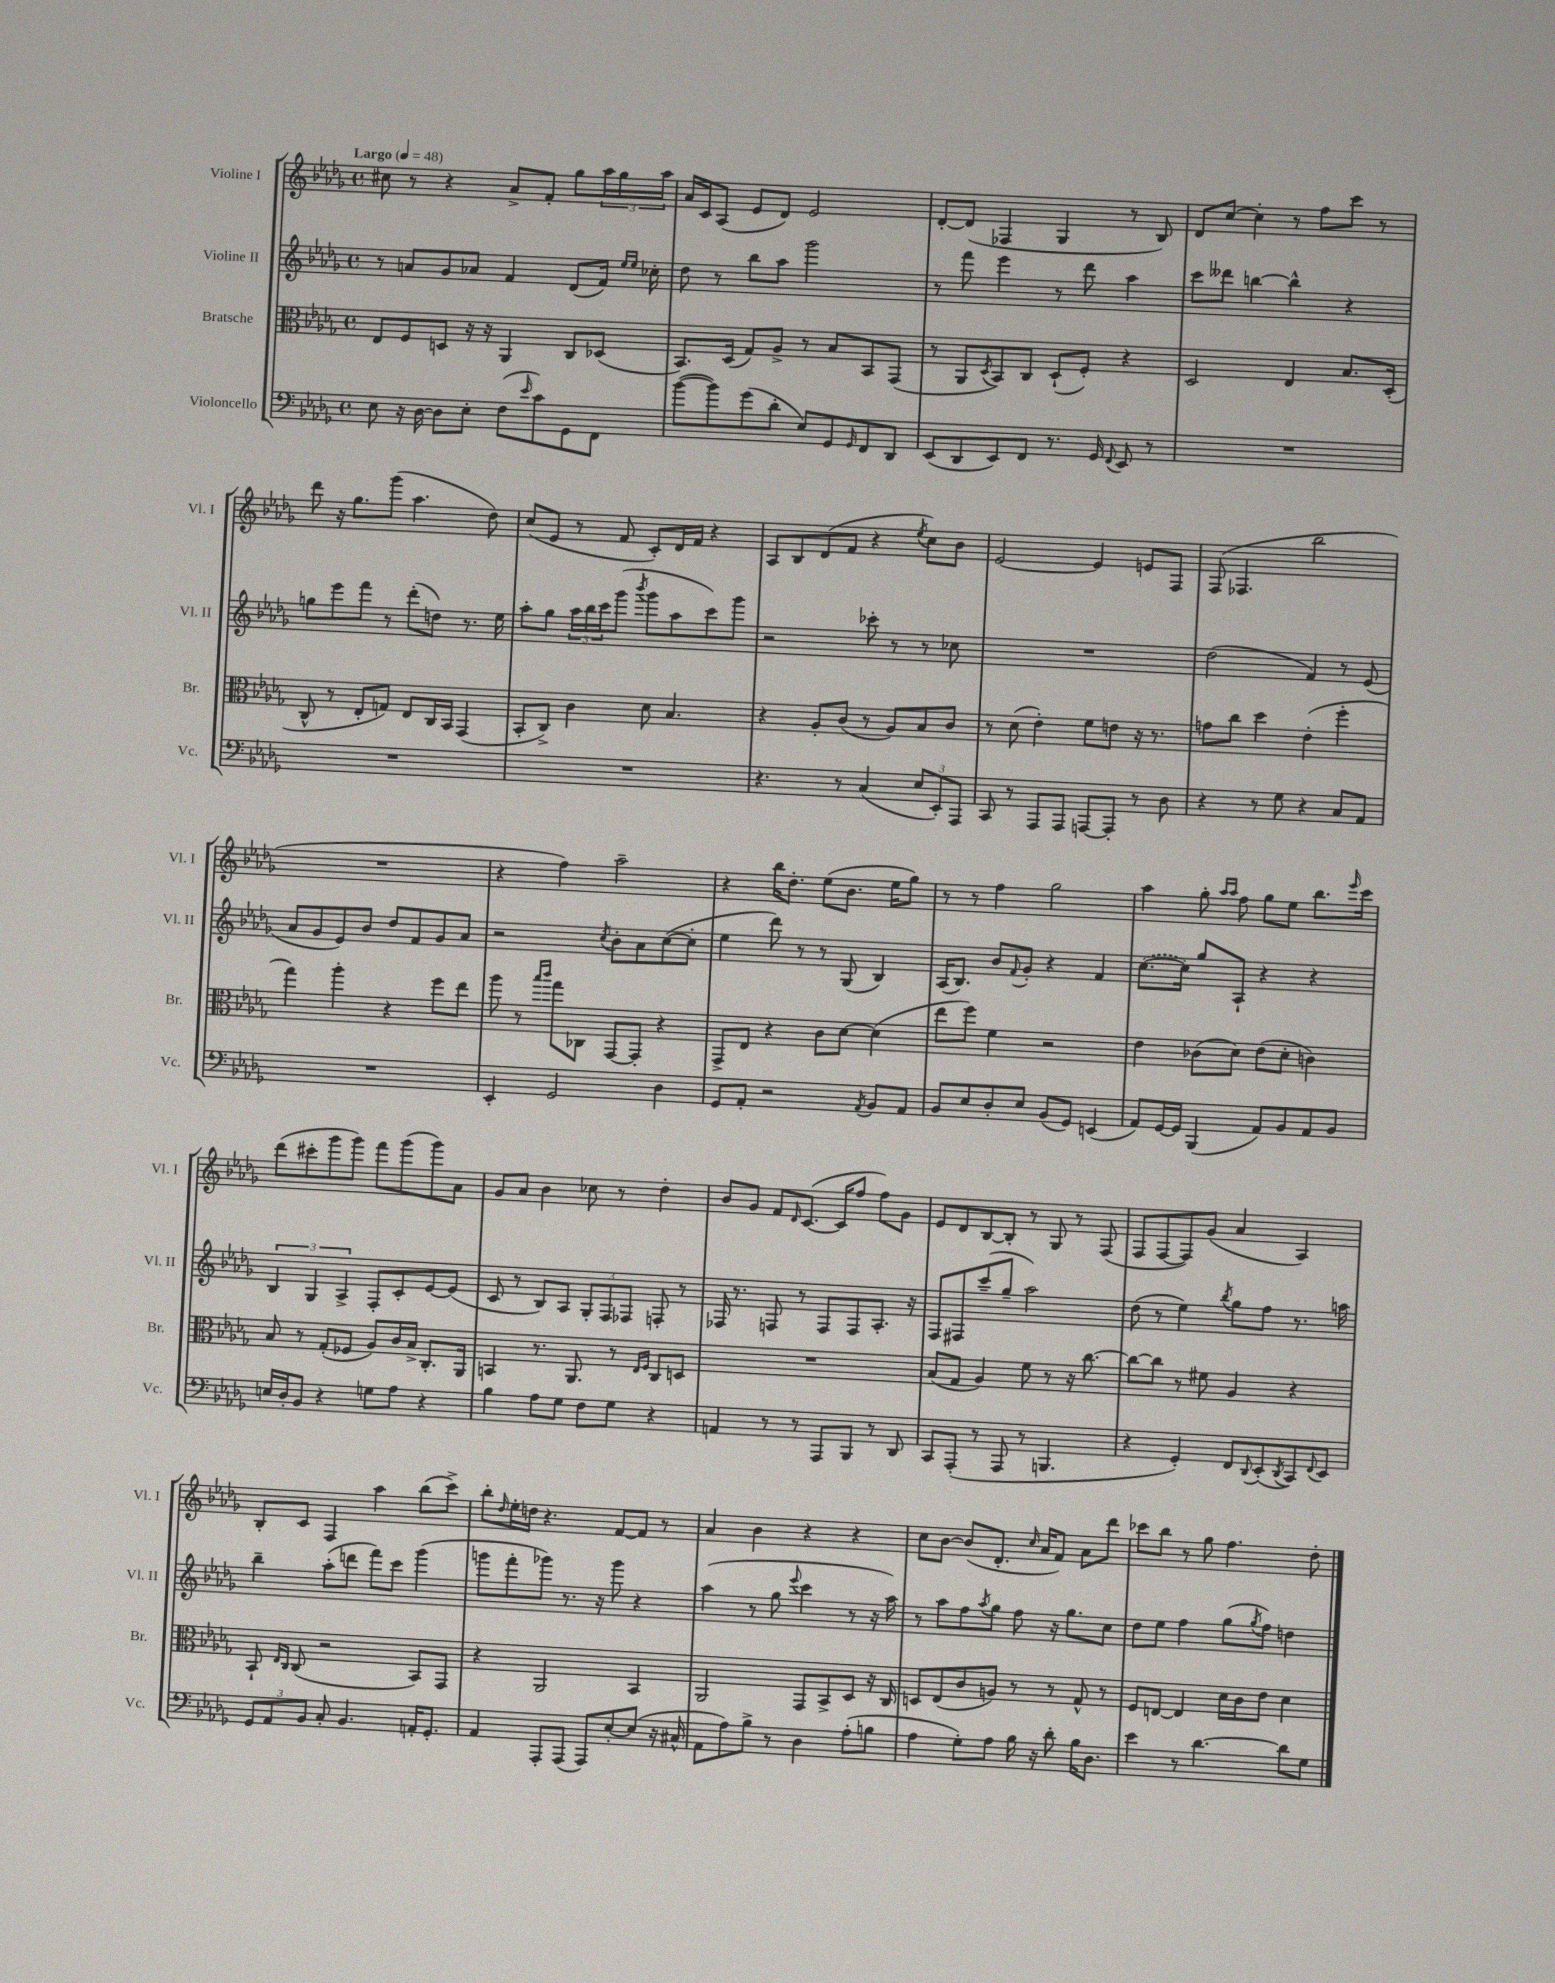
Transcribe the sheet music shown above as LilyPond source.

<<
\new StaffGroup <<
\new Staff = "s0" \with { instrumentName = "Violine I" shortInstrumentName = "Vl. I" } {
    \clef treble \key des \major \defaultTimeSignature \time 4/4 \tempo "Largo" 4 = 48
    cis''8 r8 r4 aes'8-> f'8-. ges''8 \tuplet 3/2 { aes''16 ges''16 aes''16 } |
    aes'16 c'16 aes8( ees'8 des'8) ees'2 |
    des'8~-. des'8( fes4 ges4 r8 bes8) |
    des'8 c''8~ c''4-. r8 f''8 c'''8 r8 |
    des'''8 r16 ges''8. ges'''8( aes''4. des''8) |
    c''8( ees'8 r8 f'8 c'8-.) des'16 f'16 r4 |
    aes8 bes8 des'8( f'8 r4 \acciaccatura { ees''8 } c''8) bes'8 |
    ees'2~ ees'4 e'8 f8 |
    f8( fes4. bes''2 |
    R1 |
    r4 f''4) aes''2-- |
    r4 bes''16 des''8.-. ees''8( bes'8. ees''16 ges''8) |
    r8 r8 f''4 ges''2 |
    aes''4 ges''8-. \grace { aes''16 aes''16 } f''8 ges''8 ees''8 bes''8. \grace { ees'''16 } c'''16 |
    des'''8( cis'''8-. ges'''8 ges'''8) f'''8 ges'''8( ges'''8) aes'8 |
    ges'8 aes'8 bes'4 ces''8 r8 des''4-. |
    bes'8 ges'8 f'8 \grace { des'16 } c'8.~( c'16 f''8 f''8) ges'8 |
    ees'8 des'8 bes8~ bes8-. r8 ges8 r8 f8( |
    f8 f8~ f8) ges'8( aes'4 aes4) |
    bes8-. c'8 f4 aes''4 bes''8( c'''8->) |
    bes''8-. \grace { des''16 } ees''16-. d''16 r4. f'8~ f'8 r8 |
    aes'4 bes'4 r4 r4 |
    c''8 bes'8~ bes'8( des'8.-. \grace { c''16 } aes'16 f'8) aes'8 des'''8 |
    ces'''8 bes''8 r8 ges''8 f''4. des''8-. \bar "|." |
}
\new Staff = "s1" \with { instrumentName = "Violine II" shortInstrumentName = "Vl. II" } {
    \clef treble \key des \major \defaultTimeSignature \time 4/4
    r8 a'8 ges'8 aes'8 f'4 des'8( f'16) \grace { ees''16 ees''16 } ces''16-. |
    des''8 r8 bes''8 aes''8 ges'''2 |
    r8 f'''8 ees'''4 r8 des'''8 aes''4 |
    c'''8 deses'''8 b''4~ b''4-^ r4 |
    g''8 ees'''8 f'''8 r8 des'''8-.( d''8) r8. ees''16 |
    aes''8-. ges''8 \tuplet 3/2 { aes''16 bes''16 c'''16 } ges'''8( \acciaccatura { bes'''8 } ges'''8 aes''8 c'''8) ges'''8 |
    r2 ces'''8-. r8 r8 ces''8 |
    R1 |
    des''2( f'4) r8 ees'8( |
    aes'8 ges'8 ees'8) bes'8 des''8 f'8 ges'8 aes'8 |
    r2 \acciaccatura { c''8 } bes'8-. aes'8 c''8~( c''8-. |
    ees''4 des'''8) r8 r8 ges8( bes4) |
    aes16( bes8.) bes'8 \appoggiatura { f'8 } ges'8-. r4 f'4 |
    \once \slurDashed c''8.~( c''16) ges''8 aes8-! r4 r4 |
    \tuplet 3/2 { bes4 ges4 aes4-> } f8-. c'8-. ees'8~ ees'8( |
    c'8 r8 bes8) aes8 \tuplet 3/2 { ges8-. f8 fes8 } f8-. r8 |
    fes16 r8. f8 r8 f8 f8 aes8.-. r16 |
    f8 fis8 c'''8--( ges''8-- aes''2) |
    des''8( r8 ees''4) \acciaccatura { bes''8 } ges''8 f''8 r8. a''16 |
    bes''4-- aes''8-.( d'''8 f'''8) c'''8 ges'''4( |
    g'''8 f'''8-. ges'''8) r8. r16 ges'''8 r4 |
    aes''4( r8 ges''8 \appoggiatura { ees'''8 } c'''4 r8 r16 aes''16) |
    r8 aes''8 f''8 \acciaccatura { aes''8 } ges''8 f''8 r16 ges''8. c''8 |
    des''8 ees''8 f''4 ges''8( \acciaccatura { ges''8 } f''8) d''4 \bar "|." |
}
\new Staff = "s2" \with { instrumentName = "Bratsche" shortInstrumentName = "Br." } {
    \clef alto \key des \major \defaultTimeSignature \time 4/4
    ees8 f8 d8 r16 r16 aes,4 c8 des8( |
    bes,8.) des16( ges8) aes8-> r8 bes8 bes,8 ges,8( |
    r8 aes,8 \acciaccatura { des8 } bes,8) c8 des8-!( f8-.) r4 |
    des2 ees4 bes8. des16-.( |
    c8-^ r8 ees8-. g8) ees8 c16 bes,16 ges,4( |
    bes,8-. c8->) c'4 des'8 bes4. |
    r4 aes8-. c'8( r8 aes8) bes8 c'8 |
    r8 des'8( ees'4-.) f'8 e'8 r16 r8. |
    g'8 c''8 des''4 ees'4-.( f''4-. |
    ges''4) aes''4-. r4 f''8 ees''8 |
    aes''8 r8 \grace { bes''16 c'''16 } ges''8 ces8 ges,8~ ges,8-. r4 |
    ges,8-> ees8 r4 c'8 des'8~ des'4( |
    ees''8 f''8) f'4 r2 |
    ees'4 ces'8( des'8) ees'8( des'8-. c'4) |
    bes8 r8 ges8-.( fes8 aes8) c'16 bes16-> c8.-. aes,16 |
    b,4 r8. aes,8. r8 \grace { ees16 f16 } c8 d8 |
    R1 |
    bes8( ges8 aes4) f'8 r8 r16 c''8.~ |
    c''8~ c''8 r8 fis'8 aes4 r4 |
    bes,8-! \grace { ees16 c16 } c8( r2 bes,8) ges,8 |
    r4 aes,2 bes,4 |
    aes,2 ges,8 bes,8-> des8 r16 c16 |
    d8 ees8( c'8 a8) r8 r8 ges8-^ r8 |
    f8 e8~ e4 des'16 c'16 ees'8 des'4 \bar "|." |
}
\new Staff = "s3" \with { instrumentName = "Violoncello" shortInstrumentName = "Vc." } {
    \clef bass \key des \major \defaultTimeSignature \time 4/4
    ees8 r16 des16~ des8 ees8-. f8( \grace { ees'16 } c'8) ges,8 f,8 |
    bes'8~( bes'8) ges'8( des'8-. ees8) ges,8 \grace { ges,16 } f,8 des,8 |
    ees,8( des,8 ees,8) f,8 r8. ges,16 \appoggiatura { f,8 } ees,8 r8 |
    R1 |
    R1 |
    R1 |
    r4. r8 c4( \tuplet 3/2 { ees8 ees,8-.) aes,,8 } |
    c,8 r8 aes,,8 aes,,8 a,,8~ a,,8-. r8 des8 |
    r4 r8 ges8 r4 c8 aes,8 |
    R1 |
    ees,4-. ges,2 des4 |
    ges,8 aes,8-. r2 \acciaccatura { aes,8 } bes,8 aes,8 |
    bes,8 ees8 des8-. ees8 bes,8( ges,8) e,4( |
    aes,8) ges,16~ ges,16 bes,,4( aes,8) bes,8 aes,8 bes,8 |
    e16 des16-. bes,8 r4 g8 aes8 r4 |
    bes4 aes8 ges8 f8 ges8 r4 |
    a,4 r8 r8 aes,,8 bes,,8 r8 des,8 |
    c,8 aes,,8-.( r8 aes,,8 r8 b,,4. |
    r4 ges,4-.) f,8 \appoggiatura { des,8 } ees,8-.( \acciaccatura { des,8 } c,8) \appoggiatura { f,8 } ees,8 |
    \tuplet 3/2 { ges,8 aes,8 bes,8 } c8-. bes,4. a,16-. ges,8.-. |
    aes,4 aes,,8-. aes,,8( aes,,8) ees8~-. ees8( r16 cis16-^ |
    aes,8 aes8) bes8-> r8 des4 aes8-.( b8 |
    aes4 ges8-.) aes8 bes16 r16 des'8-. bes16 des8. |
    ees'4 r8 des'4.~ des'8 ges8 \bar "|." |
}
>>
>>
\layout { \context { \Score \remove "Bar_number_engraver" } }
